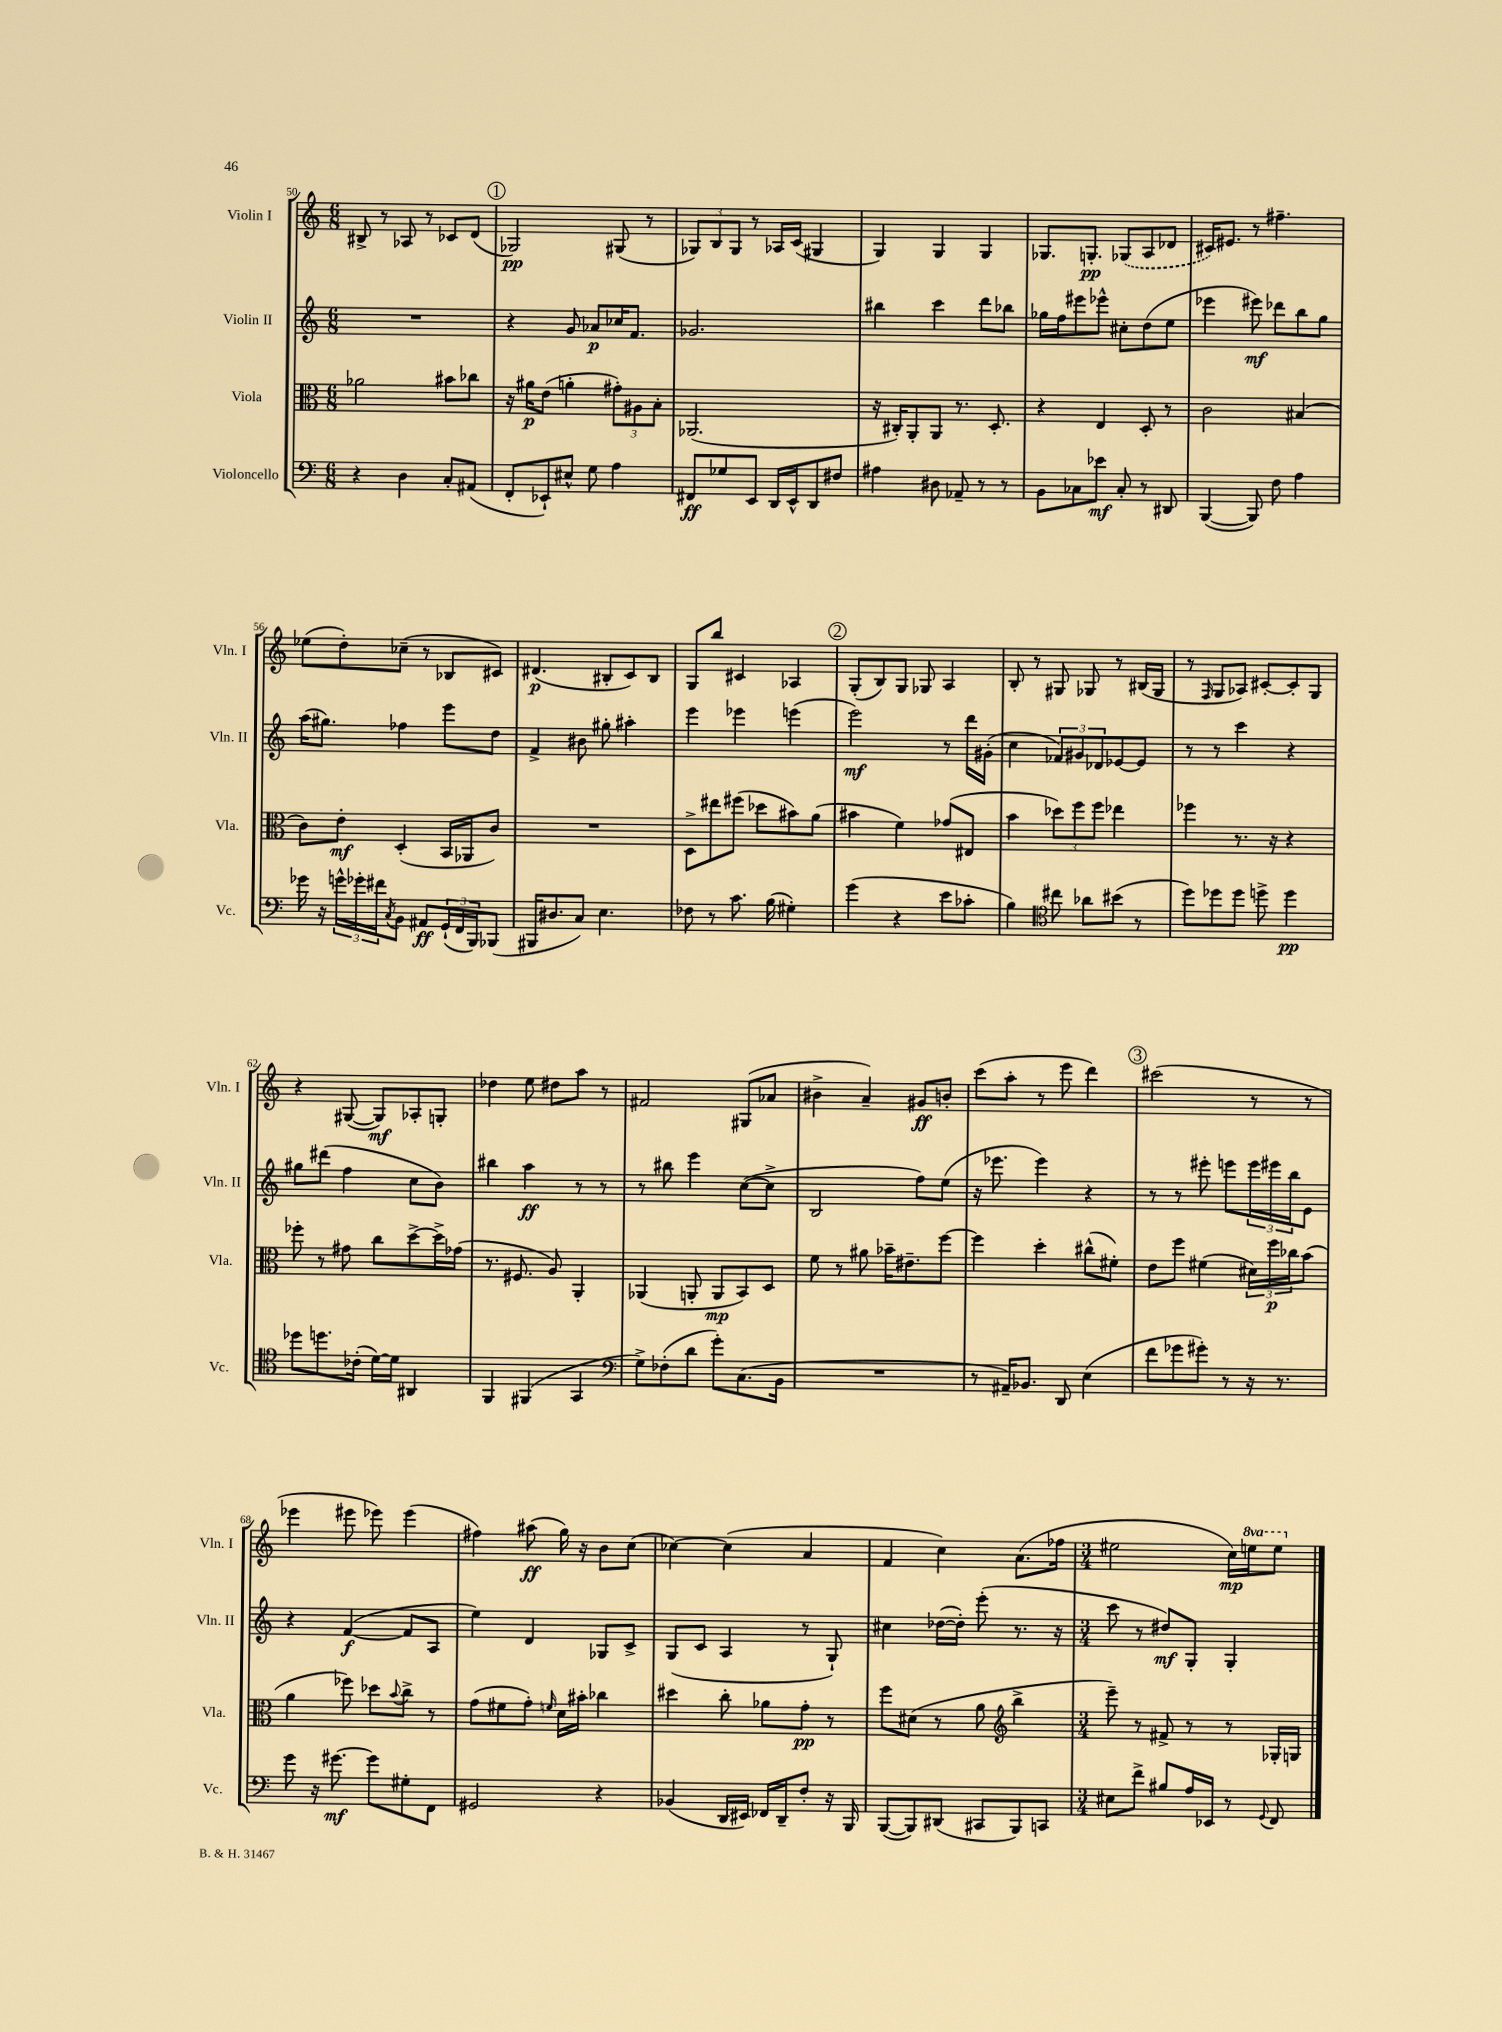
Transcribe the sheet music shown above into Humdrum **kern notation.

**kern	**kern	**kern	**kern
*staff4	*staff3	*staff2	*staff1
*clefF4	*clefC3	*clefG2	*clefG2
*k[]	*k[]	*k[]	*k[]
*M6/8	*M6/8	*M6/8	*M6/8
4r	2a-	2.r	8B#^
.	.	.	8r
4D	.	.	8A-
.	.	.	8r
8C'	8b#	.	8c-
(8AA#	8cc-	.	(8d
=	=	=	=
8FF'	16r	4r	2G-)
.	16a#	.	.
8EE-`)	(8e	.	.
8E#^^	4a'	8g	.
8G	.	8a-	.
4A	12g#')	16cc-	(8G#
.	.	8.f	.
.	12A#	.	.
.	.	.	8r
.	12B'	.	.
=	=	=	=
8FF#	(2.AA-	2.g-	12G-)
.	.	.	12B
8G-	.	.	.
.	.	.	12G-
8EE	.	.	8r
16DD	.	.	16A-
16EE^^	.	.	(16c
8DD	.	.	4G#
8F#	.	.	.
=	=	=	=
4A#	16r	4bb#	4G)
.	16C#')	.	.
.	8AA'	.	.
8D#	8AA	4ccc	4G
8AA-~	8.r	.	.
8r	.	8ddd	4G
.	8.D'	.	.
8r	.	8bb-	.
=	=	=	=
8BB	4r	16gg-	8.G-
.	.	16ff	.
8C-	.	8eee#	.
.	.	.	8.G'
8e-	4E	8eee-^^	.
8C-'	.	8cc#'	(8G-
8r	8D'	(8dd	8A
8DD#	8r	8ee	8d-
=	=	=	=
([4BBB	2c	4eee-	16c#)
.	.	.	8.e#
8BBB])	.	8eee#)	8r
8F	.	8ddd-	4.ff#~
4A	(4B#	8bb	.
.	.	8gg	.
=	=	=	=
16g-	8c)	(16aa	(8ee-
16r	.	8.gg#)	.
24g^^	8e'	.	8dd')
24g-'	.	.	.
24f#	.	.	.
8qC	.	.	.
8BB	(4D'	4ff-	(8cc-~
8AA#	.	.	8r
(24GG`	16BB	8eee	8B-
24FF	.	.	.
.	16AA-	.	.
24BBB)	.	.	.
(8BBB-	8c)	8dd	8c#)
=	=	=	=
16BBB#	2.r	4f^	(4.d#
8.D#	.	.	.
8C)	.	8b#	.
4.E	.	8gg#'	8B#'
.	.	4aa#'	8c)
.	.	.	8B#
=	=	=	=
8F-	8D^	4eee	8G
8r	8ee#	.	8bb
8.c	(8ff#	4eee-	4c#
.	8dd-	.	.
(16B	.	.	.
4G#')	8b#)	(4eee	4A-
.	(8a	.	.
=	=	=	=
(4g	4b#	2eee)	(8G'
.	.	.	8B)
4r	4f)	.	8G
.	.	.	8G-
8e	(8g-	8r	4A
8c-'	8E#	16ddd	.
.	.	(16g#'	.
=	=	=	=
4B)	4b	4cc	8B'
.	.	.	8r
*clefC4	*	*	*
8cc#	12dd-)	12f-)	8G#
.	12ff	12g#	.
8a-	.	.	8G-
.	12ff	12d-	.
(8b#	4ee-	[8e-	8r
8r	.	8e-]	(16B#
.	.	.	16G-
=	=	=	=
8dd)	4ff-	8r	8r
.	.	.	16qqF
8dd-	.	8r	8G
8dd-	8.r	4ccc	8A-)
8dd^	.	.	[8c#'
.	16r	.	.
4dd	4r	4r	8c#']
.	.	.	8G
=	=	=	=
8dd-	8ff-'	8gg#	4r
8.dd	8r	(8ddd#	.
.	8g#	4ff	([8G#
(16c-'	.	.	.
[16d)	8cc	.	8G#])
16d]	.	.	.
4AA#	[8dd^	8cc	8A-'
.	16dd^]	8b)	8G'
.	(16g-	.	.
=	=	=	=
4FF	8.r	4bb#	4dd-
.	8.F#	.	.
(4FF#	.	4aa	8ee
.	8A)	.	8dd#
4GG	4AA'	8r	8aa
.	.	8r	8r
=	=	=	=
*clefF4	*	*	*
8G^)	(4AA-	8r	2f#
(8F-'	.	8bb#	.
8d	8AA'	4eee	.
8g')	8AA	.	.
(8.C	8BB)	([8cc	(8G#
.	8D	8cc^]	8a-
16BB	.	.	.
=	=	=	=
2.r	8f	2B	4b#^
.	8r	.	.
.	8a#	.	4a~)
.	16b-~	.	.
.	8.e#~	.	.
.	.	8ff)	8g#
.	[8ff	(8ee	8b'
=	=	=	=
8r	4ff]	16r	(8ccc
.	.	8.eee-	.
16AA#~)	.	.	8aa'
8.BB-	.	.	.
.	4dd'	4eee-)	8r
8DD	.	.	8eee
(4E	(8cc#^^	4r	4ddd)
.	8f#')	.	.
=	=	=	=
8f	8e	8r	(2ccc#
8g-	8ff	8r	.
8g#')	(4f#	8eee#'	.
8r	.	8eee	.
16r	24d#)	24eee	8r
.	24ff	24eee#	.
8.r	.	.	.
.	24cc-	24bb	.
.	(8b	8e	8r
=	=	=	=
8g	4a	4r	4eee-
16r	.	.	.
[8.g#	.	.	.
.	8ff-)	([4f	8eee#
8g#]	8dd-	.	8eee-)
.	8qqb	.	.
8G#'	8cc^	8f]	(4eee-
8FF	8r	8A	.
=	=	=	=
2GG#	(8g	4ee)	4ff#)
.	8f#	.	.
.	8g')	4d	(8aa#
.	16qqf	.	.
.	16d	.	16gg)
.	16b#'	.	16r
4r	4cc-	8G-	8b
.	.	8c^	(8cc
=	=	=	=
(4BB-	4dd#	(8G	[4cc-)
.	.	8c	.
16DD	8cc'	4A	(4cc-]
16EE#)	.	.	.
16FF-	8a-	.	.
16DD~	.	.	.
8F'	8g'	8r	4a
16r	8r	8G`)	.
16BBB	.	.	.
=	=	=	=
([8BBB	8ff	4cc#	4f
8BBB])	(8d#	.	.
(8DD#	8r	([16dd-	4cc)
.	.	16dd-'])	.
8CC#	8a	(8eee'	.
*	*clefG2	*	*
8BBB)	4bb^	8.r	(8.a
8CC	.	.	.
.	.	16r	16ff-
=	=	=	=
*M3/4	*M3/4	*M3/4	*M3/4
8E#	8eee~)	8ccc	2ee#
8f^	8r	8r	.
8B#	8f#^	8dd#)	.
16A	8r	8G'	.
16EE-	.	.	.
8r	8r	4G'	16cc)
.	.	.	16eee
8qqGG	.	.	.
8FF	16G-'	.	8eee
.	16G	.	.
==	==	==	==
*-	*-	*-	*-
